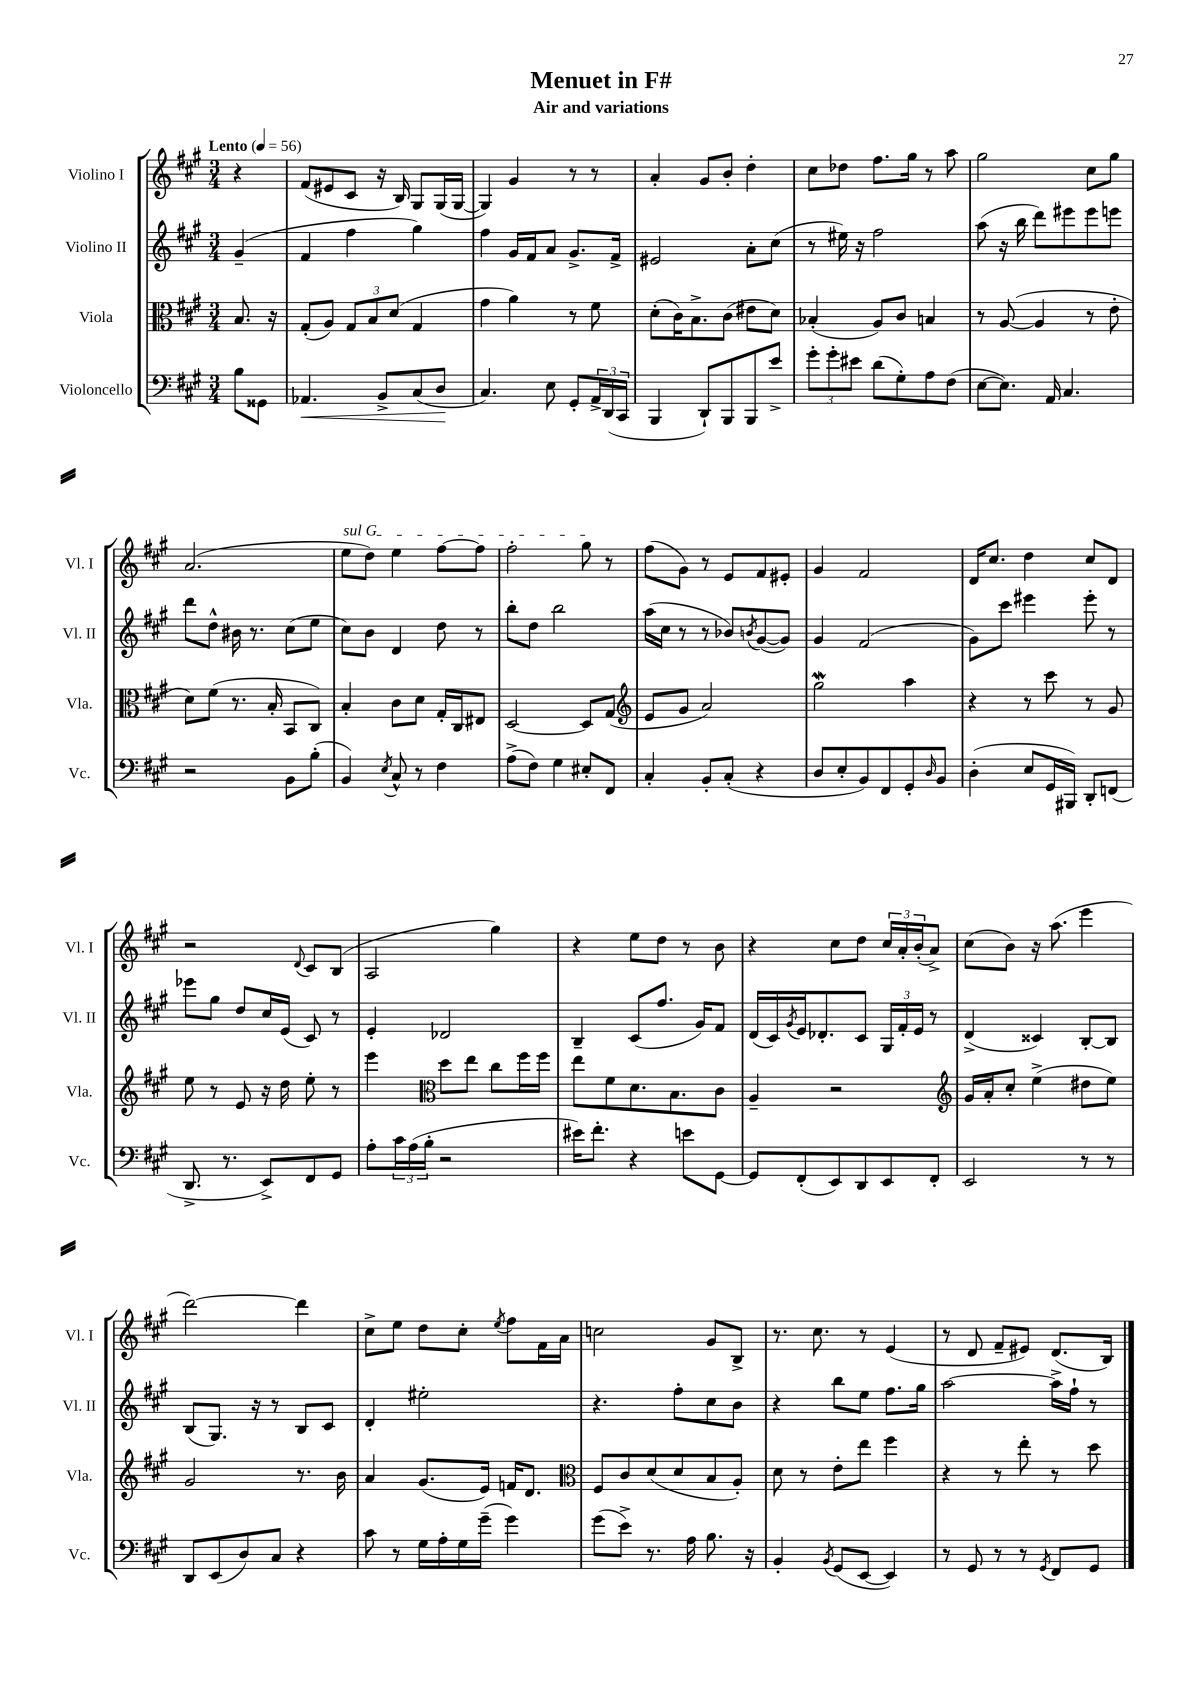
\header { title = "Menuet in F#" subtitle = "Air and variations" }
<<
\new StaffGroup <<
\new Staff = "s0" \with { instrumentName = "Violino I" shortInstrumentName = "Vl. I" } {
    \clef treble \key a \major \numericTimeSignature \time 3/4 \partial 4 \tempo "Lento" 4 = 56
    r4 |
    fis'8( eis'8 cis'8 r16 b16) gis8 gis16( gis16~ |
    gis4) gis'4 r8 r8 |
    a'4-. gis'8 b'8-. d''4-. |
    cis''8 des''8 fis''8. gis''16 r8 a''8 |
    gis''2 cis''8 gis''8 |
    a'2.( |
    \once \override TextSpanner.bound-details.left.text = \markup { \italic "sul G" } e''8\startTextSpan d''8) e''4 fis''8~ fis''8 |
    fis''2-. gis''8\stopTextSpan r8 |
    fis''8( gis'8) r8 e'8 fis'8 eis'8-. |
    gis'4 fis'2 |
    d'16 cis''8. d''4 cis''8 d'8 |
    r2 \appoggiatura { d'8 } cis'8 b8( |
    a2 gis''4) |
    r4 e''8 d''8 r8 b'8 |
    r4 cis''8 d''8 \tuplet 3/2 { cis''16 a'16-. b'16-.( } a'8->) |
    cis''8( b'8) r16 a''8.( e'''4 |
    d'''2~) d'''4 |
    cis''8-> e''8 d''8 cis''8-. \acciaccatura { e''8 } fis''8 fis'16 a'16 |
    c''2 gis'8 b8-> |
    r8. cis''8. r8 e'4( |
    r8 d'8 fis'8-- eis'8) d'8.( b16) \bar "|." |
}
\new Staff = "s1" \with { instrumentName = "Violino II" shortInstrumentName = "Vl. II" } {
    \clef treble \key a \major \numericTimeSignature \time 3/4 \partial 4
    gis'4--( |
    fis'4 fis''4 gis''4) |
    fis''4 gis'16 fis'16 a'8 gis'8.-> fis'16-> |
    eis'2 a'8-. cis''8( |
    r8 eis''16) r16 fis''2 |
    a''8( r16 b''16 d'''8) eis'''8 eis'''8 e'''8 |
    d'''8 d''8-^ bis'16 r8. cis''8( e''8 |
    cis''8) b'8 d'4 d''8 r8 |
    b''8-. d''8 b''2 |
    a''16( cis''16 r8 r8 bes'8) \acciaccatura { b'8 } gis'8~( gis'8) |
    gis'4 fis'2( |
    gis'8) cis'''8 eis'''4 eis'''8-. r8 |
    ees'''8 gis''8 d''8 cis''16 e'16( cis'8) r8 |
    e'4-. des'2 |
    b4-- cis'8( fis''8. gis'16) fis'8 |
    d'16( cis'16) \acciaccatura { gis'8 } e'16 des'8.-. cis'8 \tuplet 3/2 { gis16 fis'16-. e'16 } r8 |
    d'4->( cisis'4) b8~-. b8 |
    b8( gis8.) r16 r8 b8 cis'8 |
    d'4-. eis''2-. |
    r4. fis''8-. cis''8 b'8 |
    r4 b''8 e''8 fis''8. gis''16 |
    a''2~ a''16-> fis''16-! r8 \bar "|." |
}
\new Staff = "s2" \with { instrumentName = "Viola" shortInstrumentName = "Vla." } {
    \clef alto \key a \major \numericTimeSignature \time 3/4 \partial 4
    b8. r16 |
    gis8-.( a8) \tuplet 3/2 { gis8 b8 d'8( } gis4 |
    gis'4 a'4) r8 fis'8 |
    d'8-.( cis'16) b8.-> cis'8( eis'8 d'8) |
    bes4-.( a8) cis'8 b4 |
    r8 a8~( a4 r8 e'8-. |
    d'8) fis'8( r8. b16-. b,8 cis8) |
    b4-. cis'8 d'8 gis16-. cis16 eis8 |
    d2~ d8 gis8( |
    \clef treble e'8 gis'8 a'2) |
    gis''2\mordent a''4 |
    r4 r8 cis'''8 r8 gis'8 |
    e''8 r8 e'8 r16 d''16 e''8-. r8 |
    e'''4 \clef alto d''8 e''8 cis''8 fis''16 fis''16 |
    e''8 fis'8 d'8. b8. cis'8 |
    a4-- r2 |
    \clef treble gis'16 a'16-. cis''8-. e''4->( dis''8 e''8) |
    gis'2 r8. b'16 |
    a'4 gis'8.( e'16) f'16 d'8. |
    \clef alto fis8 cis'8 d'8( d'8 b8 a8-.) |
    d'8 r8 e'8-. e''8 fis''4 |
    r4 r8 e''8-. r8 d''8 \bar "|." |
}
\new Staff = "s3" \with { instrumentName = "Violoncello" shortInstrumentName = "Vc." } {
    \clef bass \key a \major \numericTimeSignature \time 3/4 \partial 4
    b8 gisis,8 |
    aes,4.\< b,8-> cis8( d8\! |
    cis4.) e8 gis,8-. \tuplet 3/2 { a,16-> d,16( cis,16 } |
    b,,4 d,8-!) b,,8 b,,8 e'8-> |
    \tuplet 3/2 { gis'8-. gis'8-. eis'8 } d'8( gis8-.) a8 fis8( |
    e8~ e8.) a,16 cis4. |
    r2 b,8 b8-.( |
    b,4) \acciaccatura { e8 } cis8-^ r8 fis4 |
    a8->( fis8) gis4 eis8-. fis,8 |
    cis4-. b,8-. cis8-.( r4 |
    d8 e8-. b,8) fis,8 gis,8-. \grace { d16 } b,8 |
    d4-.( e8 gis,16 bis,,16) d,8-. f,8( |
    d,8.-> r8. e,8->) fis,8 gis,8 |
    a8-. \tuplet 3/2 { cis'16 a16( b16-. } r2 |
    eis'16) fis'8.-. r4 e'8 gis,8~ |
    gis,8 fis,8-.( e,8) d,8 e,8 fis,8-. |
    e,2 r8 r8 |
    d,8 e,8( d8) cis8 r4 |
    cis'8 r8 gis16 a16-. gis16 gis'16--( gis'4) |
    gis'8( e'8->) r8. a16 b8. r16 |
    b,4-. \acciaccatura { b,8 } gis,8( e,8~ e,4) |
    r8 gis,8 r8 r8 \acciaccatura { gis,8 } fis,8 gis,8 \bar "|." |
}
>>
>>
\layout { \context { \Score \remove "Bar_number_engraver" } }
